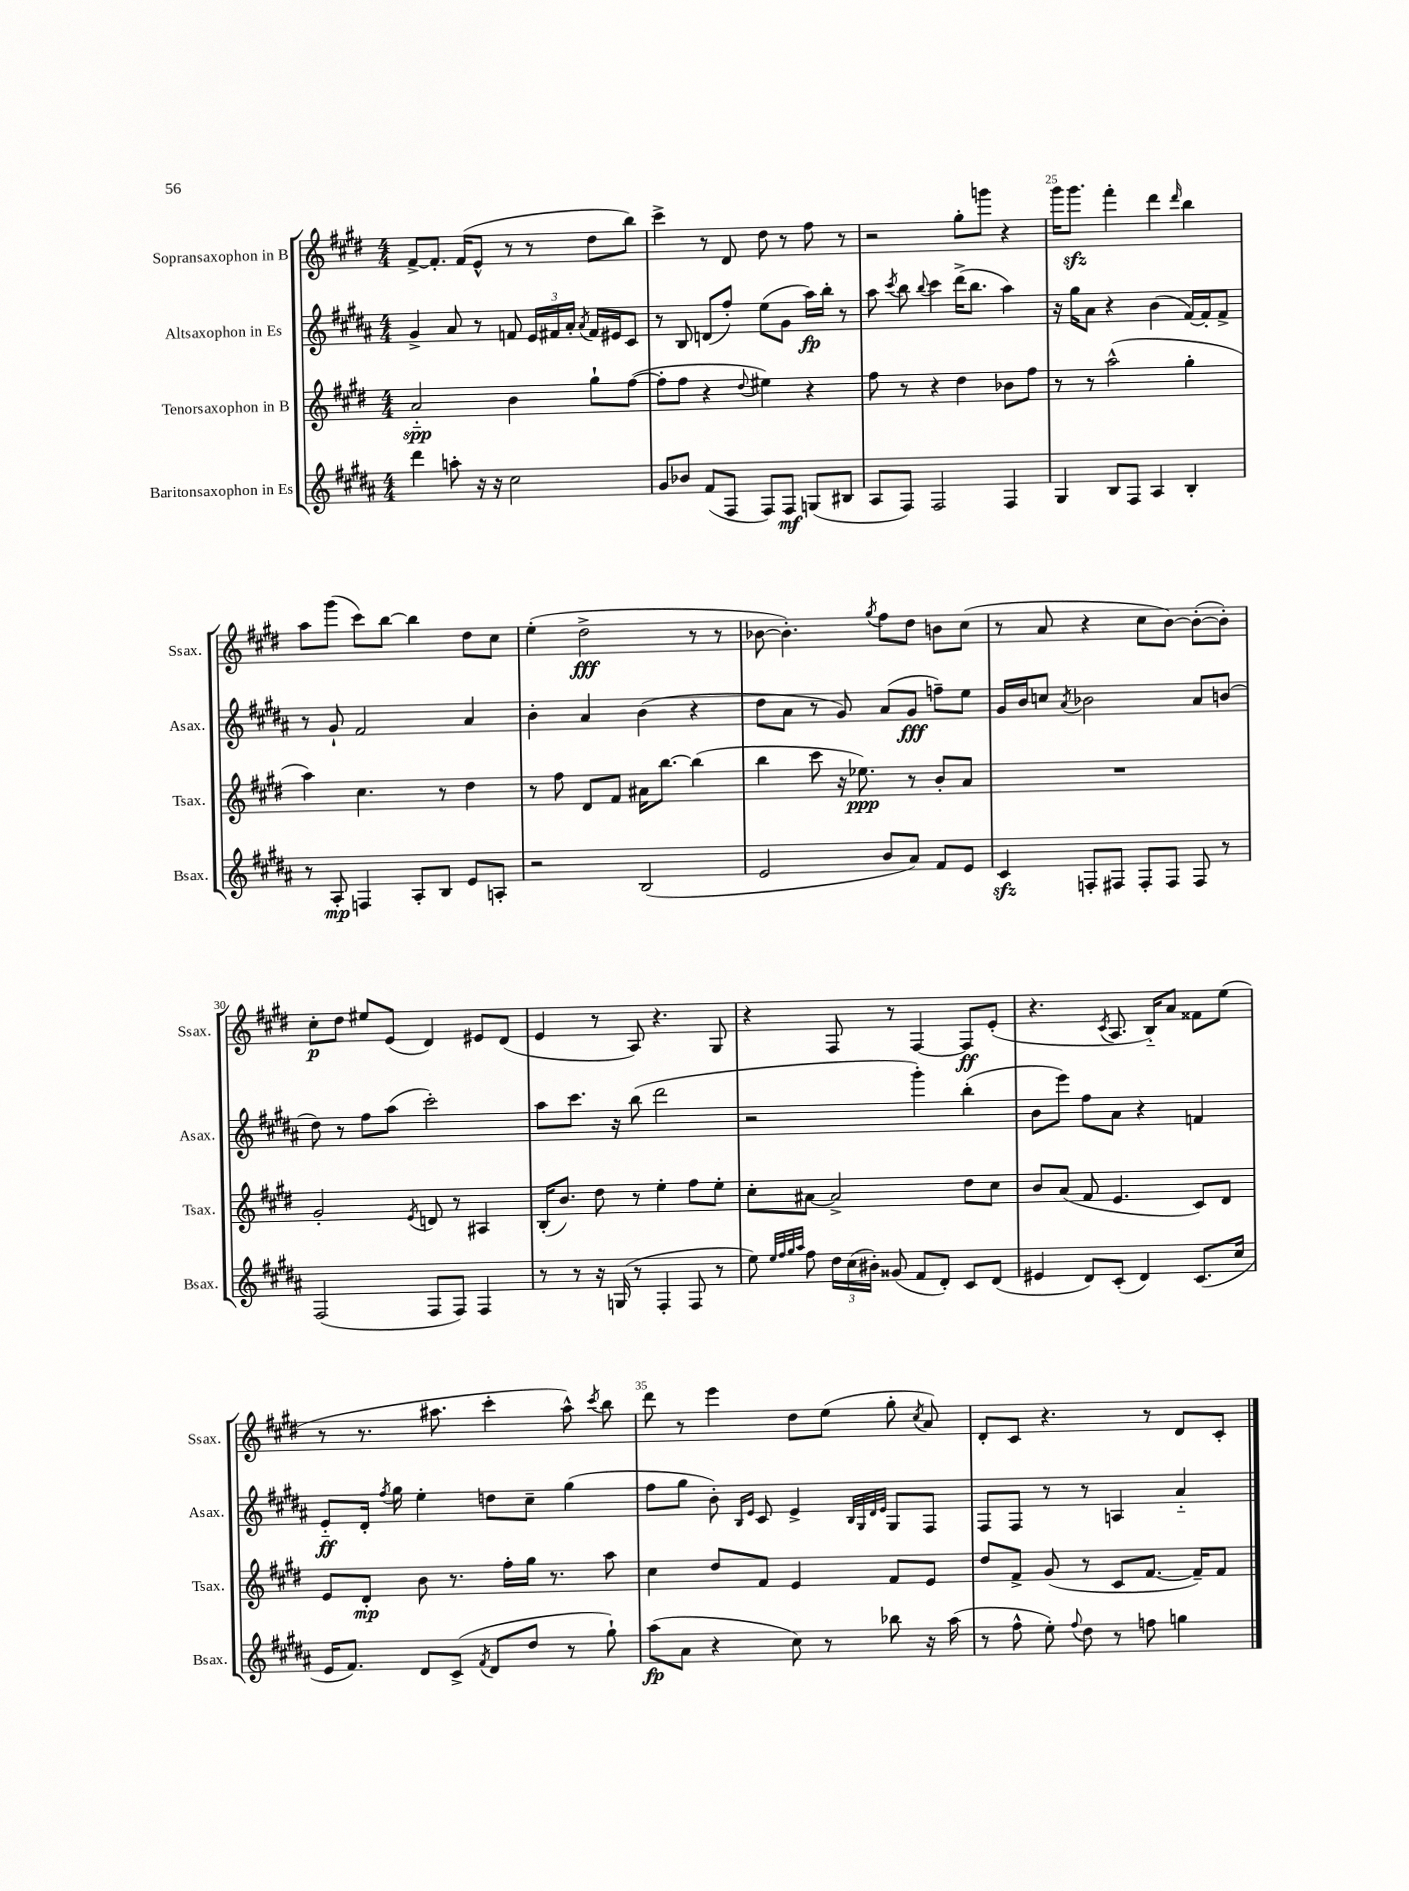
<<
\new StaffGroup <<
\new Staff = "s0" \with { instrumentName = "Sopransaxophon in B" shortInstrumentName = "Ssax." } {
    \clef treble \key e \major \numericTimeSignature \time 4/4
    \autoBeamOff fis'8[~-> fis'8.]-. fis'16[( e'8]-^ r8 r8 dis''8[ b''8]) |
    cis'''4-> r8 dis'8 dis''8 r8 fis''8 r8 |
    r2 gis''8[-. g'''8] r4 |
    gis'''16[ gis'''8.]\sfz fis'''4-. dis'''4 \grace { dis'''16 } b''4 |
    a''8[ gis'''8]( cis'''8[) b''8]~ b''4 dis''8[ cis''8] |
    e''4-.( dis''2->\fff r8 r8 |
    bes'8~ bes'4.-.) \acciaccatura { gis''8 } fis''8[ dis''8] b'8[ cis''8]( |
    r8 a'8 r4 cis''8[ b'8]~) b'8[~-.( b'8]-.) |
    cis''8[-.\p dis''8] eis''8[ e'8]( dis'4) eis'8[ dis'8]( |
    e'4 r8 a8) r4. gis8 |
    r4 fis8 r8 fis4~ fis8[\ff e'8]-.( |
    r4. \acciaccatura { cis'8 } a8. b16[-_) a'8] fisis'8[ e''8]( |
    r8 r8. ais''8. cis'''4-. ais''8-^) \acciaccatura { cis'''8 } b''8 |
    dis'''8 r8 e'''4 dis''8[ e''8]( gis''8-. \acciaccatura { cis''8 } a'8) |
    dis'8[-. cis'8] r4. r8 dis'8[ cis'8]-. \bar "|." |
}
\new Staff = "s1" \with { instrumentName = "Altsaxophon in Es" shortInstrumentName = "Asax." } {
    \clef treble \key b \major \numericTimeSignature \time 4/4
    \autoBeamOff gis'4-> ais'8 r8 f'8 \tuplet 3/2 { e'16[ fis'16 ais'16]-. } \acciaccatura { ais'8 } fis'16[ eis'16 cis'8] |
    r8 b8 d'8[( fis''8]-.) e''8[( gis'8] ais''16[\fp) b''16]-. r8 |
    ais''8 \acciaccatura { cis'''8 } b''8 \appoggiatura { b''8 } cis'''4 dis'''16[->( b''8.] ais''4) |
    r16 gis''16[ ais'8] r4 b'4( fis'16[~) fis'16-. fis'8]-> |
    r8 gis'8-! fis'2 ais'4 |
    b'4-. ais'4 b'4( r4 |
    dis''8[ ais'8] r8 gis'8) ais'8[( gis'8]\fff f''8[--) e''8] |
    gis'16[ b'16 c''8] \acciaccatura { ais'8 } bes'2 ais'8[ b'8]( |
    dis''8) r8 fis''8[ ais''8]( cis'''2-.) |
    ais''8[ cis'''8.] r16 b''8( dis'''2 |
    r2 gis'''4-.) b''4-.( |
    b'8[ e'''8]) fis''8[ ais'8] r4 f'4 |
    e'8[-_\ff dis'16]-. \acciaccatura { fis''8 } gis''16 e''4-. d''8[ cis''8]-- gis''4( |
    fis''8[ gis''8] b'8-.) \grace { b16[ e'16] } cis'8 e'4-> \grace { b32[ gis32 dis'32 e'32] } gis8[ fis8] |
    fis8[ fis8] r8 r8 a4 ais'4-_ \bar "|." |
}
\new Staff = "s2" \with { instrumentName = "Tenorsaxophon in B" shortInstrumentName = "Tsax." } {
    \clef treble \key e \major \numericTimeSignature \time 4/4
    \autoBeamOff a'2-_\spp b'4 gis''8[-! fis''8]~( |
    fis''8[-. fis''8] r4 \appoggiatura { dis''8 } eis''4) r4 |
    fis''8 r8 r4 dis''4 bes'8[ fis''8] |
    r8 r8 a''2-^( gis''4-. |
    a''4) cis''4. r8 dis''4 |
    r8 fis''8 dis'8[ fis'8] ais'16[ b''8.]~ b''4( |
    b''4 cis'''8 r16 ees''8.\ppp) r8 b'8[-. a'8] |
    R1 |
    gis'2-. \acciaccatura { e'8 } d'8 r8 ais4 |
    b16[-.( b'8.]) dis''8 r8 e''4-. fis''8[ e''8]-. |
    cis''8[-. ais'8]~ ais'2-> dis''8[ cis''8] |
    b'8[ a'8]( fis'8 e'4. cis'8[) dis'8] |
    e'8[ dis'8]-.\mp b'8 r8. fis''16[-. gis''16] r8. a''8 |
    cis''4 dis''8[ fis'8] e'4 fis'8[ e'8] |
    dis''8[ fis'8]-> gis'8( r8 cis'8[ fis'8.]~ fis'16[--) fis'8] \bar "|." |
}
\new Staff = "s3" \with { instrumentName = "Baritonsaxophon in Es" shortInstrumentName = "Bsax." } {
    \clef treble \key b \major \numericTimeSignature \time 4/4
    \autoBeamOff dis'''4 a''8-. r16 r16 cis''2 |
    gis'8[ bes'8] fis'8[( fis8] fis8[) fis8]\mf g8[( bis8] |
    ais8[ fis8]) fis2 fis4 |
    gis4 b8[ fis8] ais4 b4-. |
    r8 ais8-.\mp f4 ais8[-. b8] e'8[ a8]-. |
    r2 b2( |
    e'2 b'8[ ais'8]) fis'8[ e'8] |
    cis'4\sfz f8[-. fis8] fis8[-. fis8] fis8 r8 |
    fis2( fis8[ fis8]) fis4 |
    r8 r8 r16 g16( r8 fis4-. fis8 r8 |
    e''8) \grace { e''32[ fis''32 gis''32 ais''32] } fis''8 \tuplet 3/2 { dis''16[ cis''16( bis'16]-.) } gisis'8( fis'8[ dis'8]-.) cis'8[ dis'8]( |
    eis'4 dis'8[) cis'8]-.( dis'4) cis'8.[( cis''16] |
    e'16[ fis'8.]) dis'8[ cis'8]->( \acciaccatura { fis'8 } dis'8[ dis''8] r8 gis''8-!) |
    ais''8[\fp( ais'8] r4 cis''8) r8 bes''8 r16 ais''16( |
    r8 fis''8-^ e''8-.) \appoggiatura { fis''8 } dis''8 r8 f''8 g''4 \bar "|." |
}
>>
>>
\layout { \context { \Score currentBarNumber = #22 \override BarNumber.break-visibility = ##(#f #t #t) barNumberVisibility = #(every-nth-bar-number-visible 5) } }
